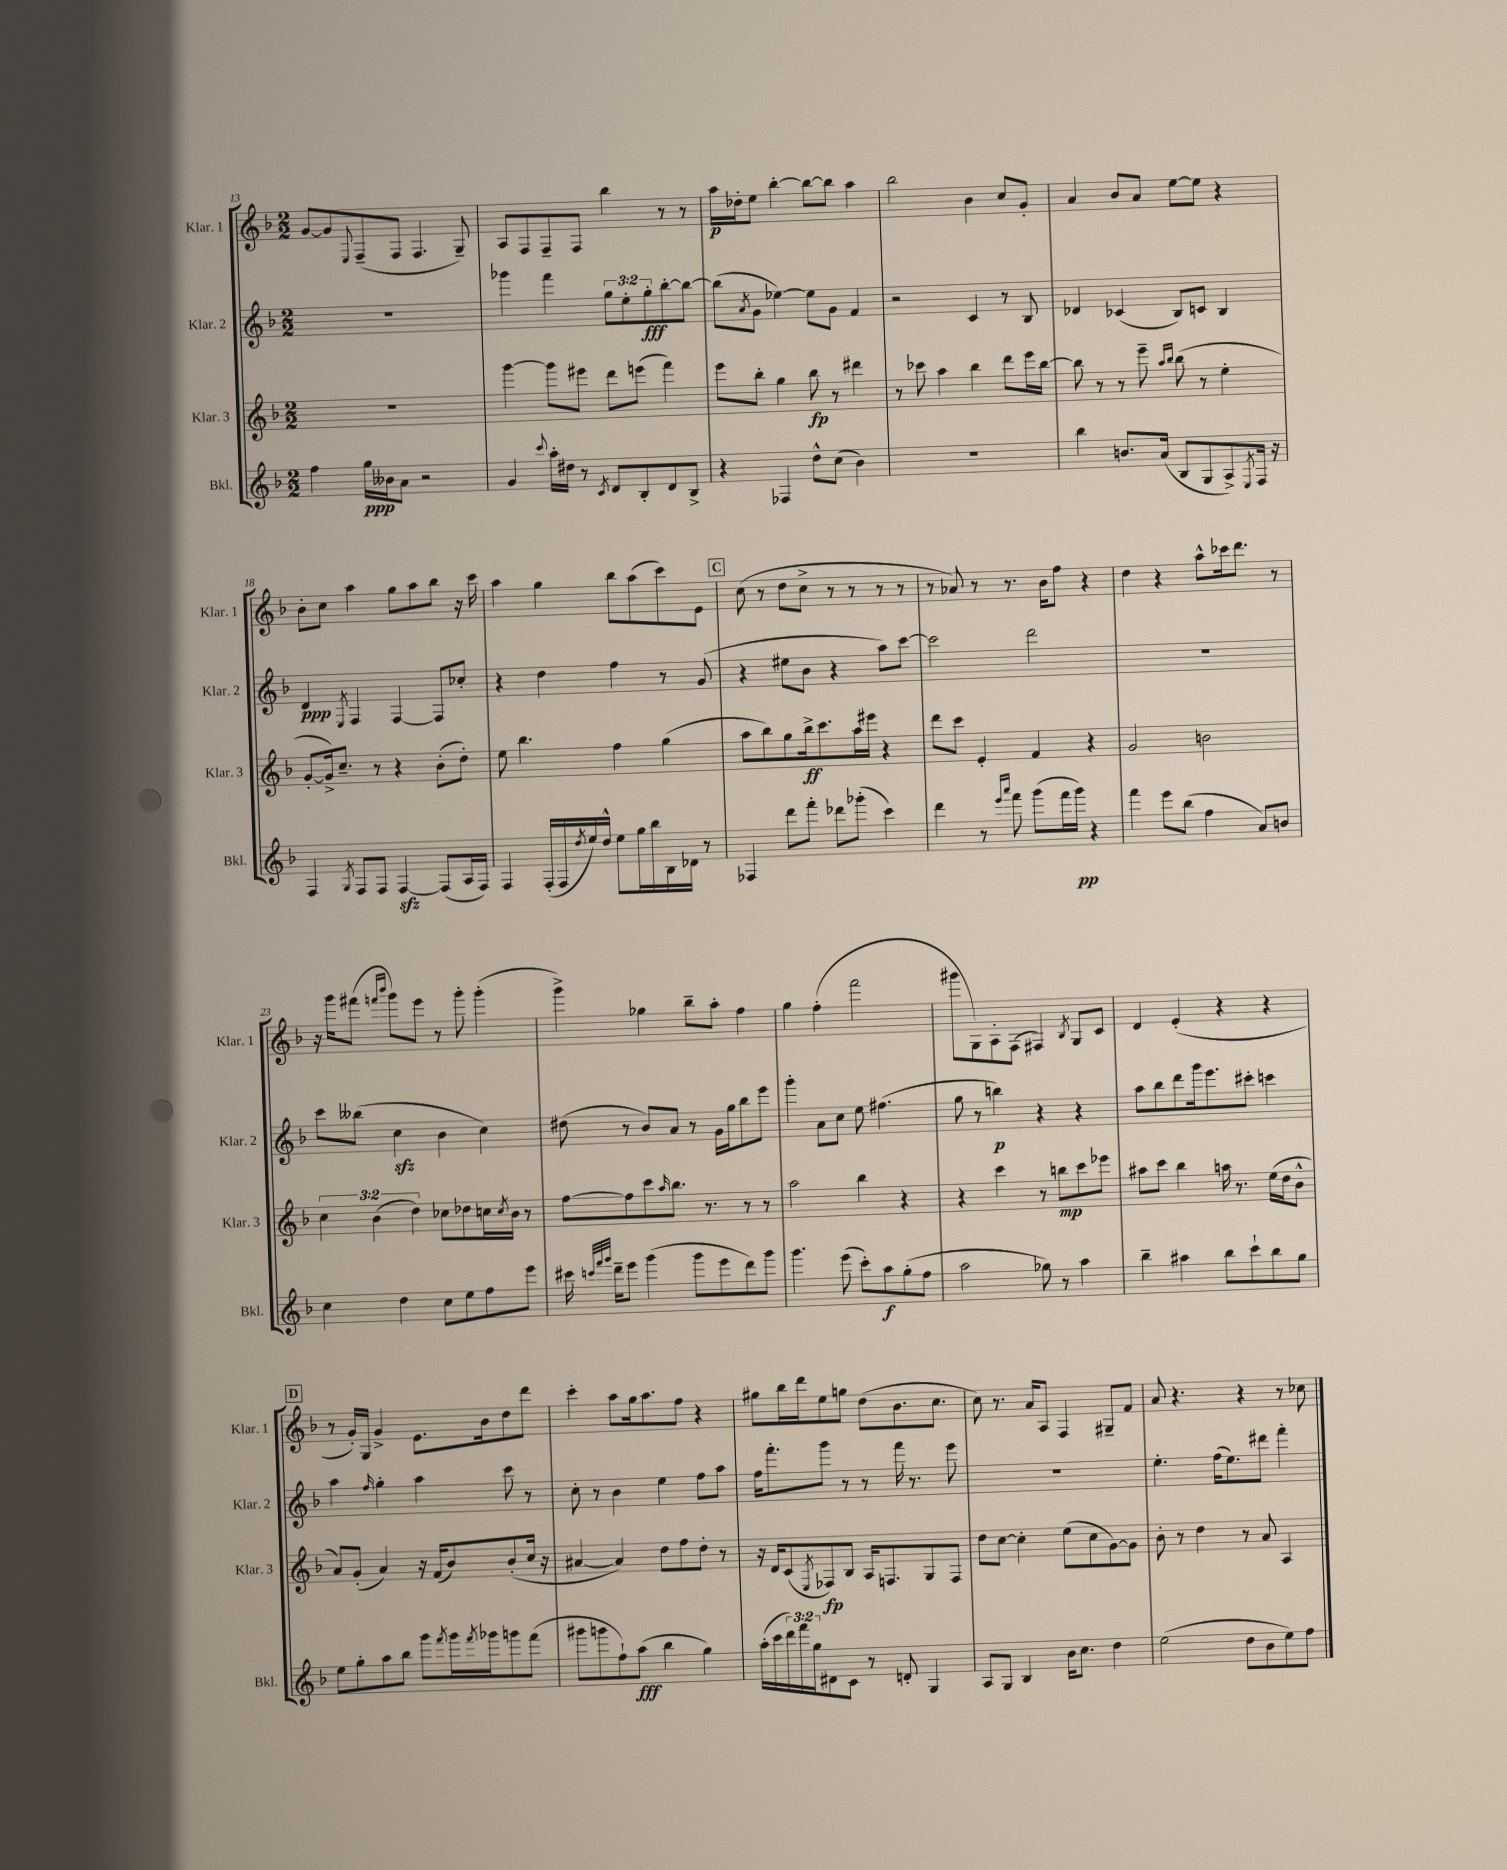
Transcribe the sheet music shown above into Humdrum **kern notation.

**kern	**kern	**kern	**kern
*staff4	*staff3	*staff2	*staff1
*clefG2	*clefG2	*clefG2	*clefG2
*k[b-]	*k[b-]	*k[b-]	*k[b-]
*M2/2	*M2/2	*M2/2	*M2/2
4ff	1r	1r	[8g
.	.	.	8g]
.	.	.	8qqE
16gg	.	.	(8F~
16b--	.	.	.
8a	.	.	8F
2r	.	.	4.F
.	.	.	8G~)
=	=	=	=
4g	[4ggg	4ggg-	8A
.	.	.	8F
8qqccc	.	.	.
16aa'	8ggg]	4fff	8F~
16dd#	.	.	.
8r	8eee#	.	8F
8qc	.	.	.
8d	8ddd	12gg	4bb-
.	.	12ee'	.
8B-'	(8eee	.	.
.	.	12gg'	.
8d	4fff)	[8bb-'	8r
8B-^	.	8bb-_	8r
=	=	=	=
4r	8eee	(8bb-]	16aa
.	.	.	16dd-'
.	.	8qa	.
.	8bb-'	8g	8ee
4F-	4gg	[4ee-)	[4bb-'
8dd^^	8bb-	8ee-]	8bb-_
(8cc	8r	8g	8bb-]
4b-)	4ddd#	4f	4aa
=	=	=	=
1r	8r	2r	2bb-
.	8ccc-	.	.
.	4aa	.	.
.	4bb-	4c	4b-
.	8ddd	8r	8cc
.	16eee	8B-	8g'
.	[16bb-	.	.
=	=	=	=
4bb-	8bb-]	4d-	4a
.	8r	.	.
8.b	8r	(4c-	8b-
.	8eee~	.	8a
(16a	.	.	.
.	16qqaa	.	.
.	16qqbb-	.	.
8B-	(8bb-	8B-)	[8ee
8G	8r	8c	8ee]
8A^)	4ee'	4B-	4r
8qE	.	.	.
16F	.	.	.
16r	.	.	.
=	=	=	=
4F	[8g'	4d	8b-'
.	16g^])	.	8cc
.	8.cc~	.	.
8qG	.	8qE	.
8F	.	4F	4aa
8F	8r	.	.
[4F	4r	[4F	8gg
.	.	.	8aa
(8F]	(8b-'	8F]	8bb-
16A	8dd')	8cc-'	16r
16F)	.	.	16ccc
=	=	=	=
4F	8ee	4r	4aa
.	4.bb-	.	.
(16F'	.	4dd	4gg
16F	.	.	.
8qdd	.	.	.
16ee)	.	.	.
16dd^^	.	.	.
8ee	4ff	4ff	8bb-
16gg	.	.	(8aa
16bb-	.	.	.
16B-	(4gg	8r	8ccc)
16d-	.	.	.
8r	.	(8g	8e
=	=	=	=
4F-	8aa	4r	(8cc
.	8bb-)	.	8r
8ddd	8gg	8ee#	8dd
8fff'	16bb-^	8b-	8cc^
.	8.ccc	.	.
8ddd-	.	4r	8r
(8ggg-'	16aa	.	8r
.	16eee#	.	.
4ccc)	4r	8aa)	8r
.	.	[8ccc	8r
=	=	=	=
4ddd	8ddd	2ccc]	8r
.	8ccc	.	8a-)
8r	4e'	.	8r
16qqeee	.	.	.
16qqaaa	.	.	.
8fff	.	.	8.r
(8ggg	4f	2ddd	.
.	.	.	16b-
16fff	.	.	8ff
16ggg)	.	.	.
4r	4r	.	4r
=	=	=	=
4fff	2g	1r	4dd
8eee	.	.	4r
(8bb-	.	.	.
4ff	2b	.	8aa^^
.	.	.	16ccc-
.	.	.	8.ddd
8a)	.	.	.
8b	.	.	8r
=	=	=	=
4cc	6cc	8ccc	16r
.	.	.	16ggg
.	.	(8bb--	(8fff#
.	(6b-	.	.
.	.	.	16qqfff
.	.	.	16qqbbb-
4dd	.	4cc	8ggg)
.	6dd)	.	.
.	.	.	8eee
8cc	8cc-	4b-	8r
8ee	8dd-	.	8ggg'
8ff	16cc	4cc)	(4ggg'
.	8qcc	.	.
.	16b-	.	.
8eee	8r	.	.
=	=	=	=
16ccc#	[8ff	(8dd#	4ggg^)
32qqccc	.	.	.
32qqfff	.	.	.
32qqggg	.	.	.
16ddd~	.	.	.
8eee	8ff]	8r	.
(4ggg	8ccc	8b-)	4gg-
.	16qqaa	.	.
.	8.bb-	8a	.
8ggg	.	8r	8bb-~
.	8.r	.	.
8eee	.	16g	8aa'
.	.	16gg	.
8ddd)	8r	8bb-	4ff
8ggg	8r	8eee	.
=	=	=	=
4.ggg	2aa	4ggg'	4gg
.	.	8a	(4ff'
(8eee	.	8cc	.
8ccc')	4bb-	8ee	2fff
8aa	.	(4.ff#	.
(8gg'	4r	.	.
8ff	.	.	.
=	=	=	=
2aa	4r	8gg	8ggg#
.	.	8r	8G)
.	4ccc	4bb)	8A'
.	.	.	(8F
8gg-)	8r	4r	4F#)
8r	8bb	.	.
.	.	.	8qB-
4aa	8ccc	4r	8G
.	8eee-	.	8c
=	=	=	=
4bb-~	8aa#	8aa	4d
.	8ccc	8bb-	.
4aa#	4bb-	8ddd	(4e'
.	.	16ggg	.
.	.	8.eee	.
8bb-	16aa	.	4r
.	8.r	.	.
8ccc`	.	8ccc#'	.
8bb-	(16ee	4ccc	4r
.	16dd	.	.
8gg	8b-^^	.	.
=	=	=	=
8ee	8a)	4aa	8r
8gg'	(8g'	.	16g')
.	.	.	16G
.	.	16qqff	.
8aa	4a)	4gg'	4g^
8bb-	.	.	.
8ggg	16r	4aa	8.e
.	(16f	.	.
8qfff	.	.	.
16ggg	8b-)	.	.
8qfff	.	.	.
16ggg-	.	.	16b-
8ggg	(8b-'	8ccc	8dd
(8fff	16cc	8r	8ddd
.	16r	.	.
=	=	=	=
8ggg#	[4a#	8cc'	4ccc'
8ggg	.	8r	.
8ff`)	4a#])	4b-	8aa
(8aa	.	.	16gg
.	.	.	8.aa
4bb-	8dd	4ee	.
.	8ff	.	8ff
4gg)	8dd'	8ff	4r
.	8r	8aa	.
=	=	=	=
(16aa'	16r	16ff	8gg#
16ccc	16d	8.fff'	.
24ddd)	(8c	.	16bb-
24fff	.	.	.
.	.	.	16ddd
24gg	.	.	.
.	8qE	.	.
8d#	8F-)	8ggg	8ee
8c	8B-	8r	8gg
8r	16A	8r	(8dd
.	8.F	.	.
8d'	.	16fff	8.b-
.	.	8.r	.
4G	8G	.	.
.	.	.	8.cc
.	8F	8eee	.
=	=	=	=
8A	8dd	1r	8cc)
8G	[8cc	.	8.r
4B-	4cc']	.	.
.	.	.	16a
.	.	.	8A
16b-	(8ee	.	4F
8.cc	.	.	.
.	8cc	.	.
4dd	[8g)	.	8G#~
.	8g]	.	8f
=	=	=	=
(2ee	8b-'	4.ee'	8a
.	8r	.	4.r
.	4dd	.	.
.	.	(16ff	.
.	.	8.ee)	.
8dd	8r	.	4r
8b-	8a	8ddd#	.
8ee)	4A	4fff'	8r
8ff	.	.	8cc-
==	==	==	==
*-	*-	*-	*-
